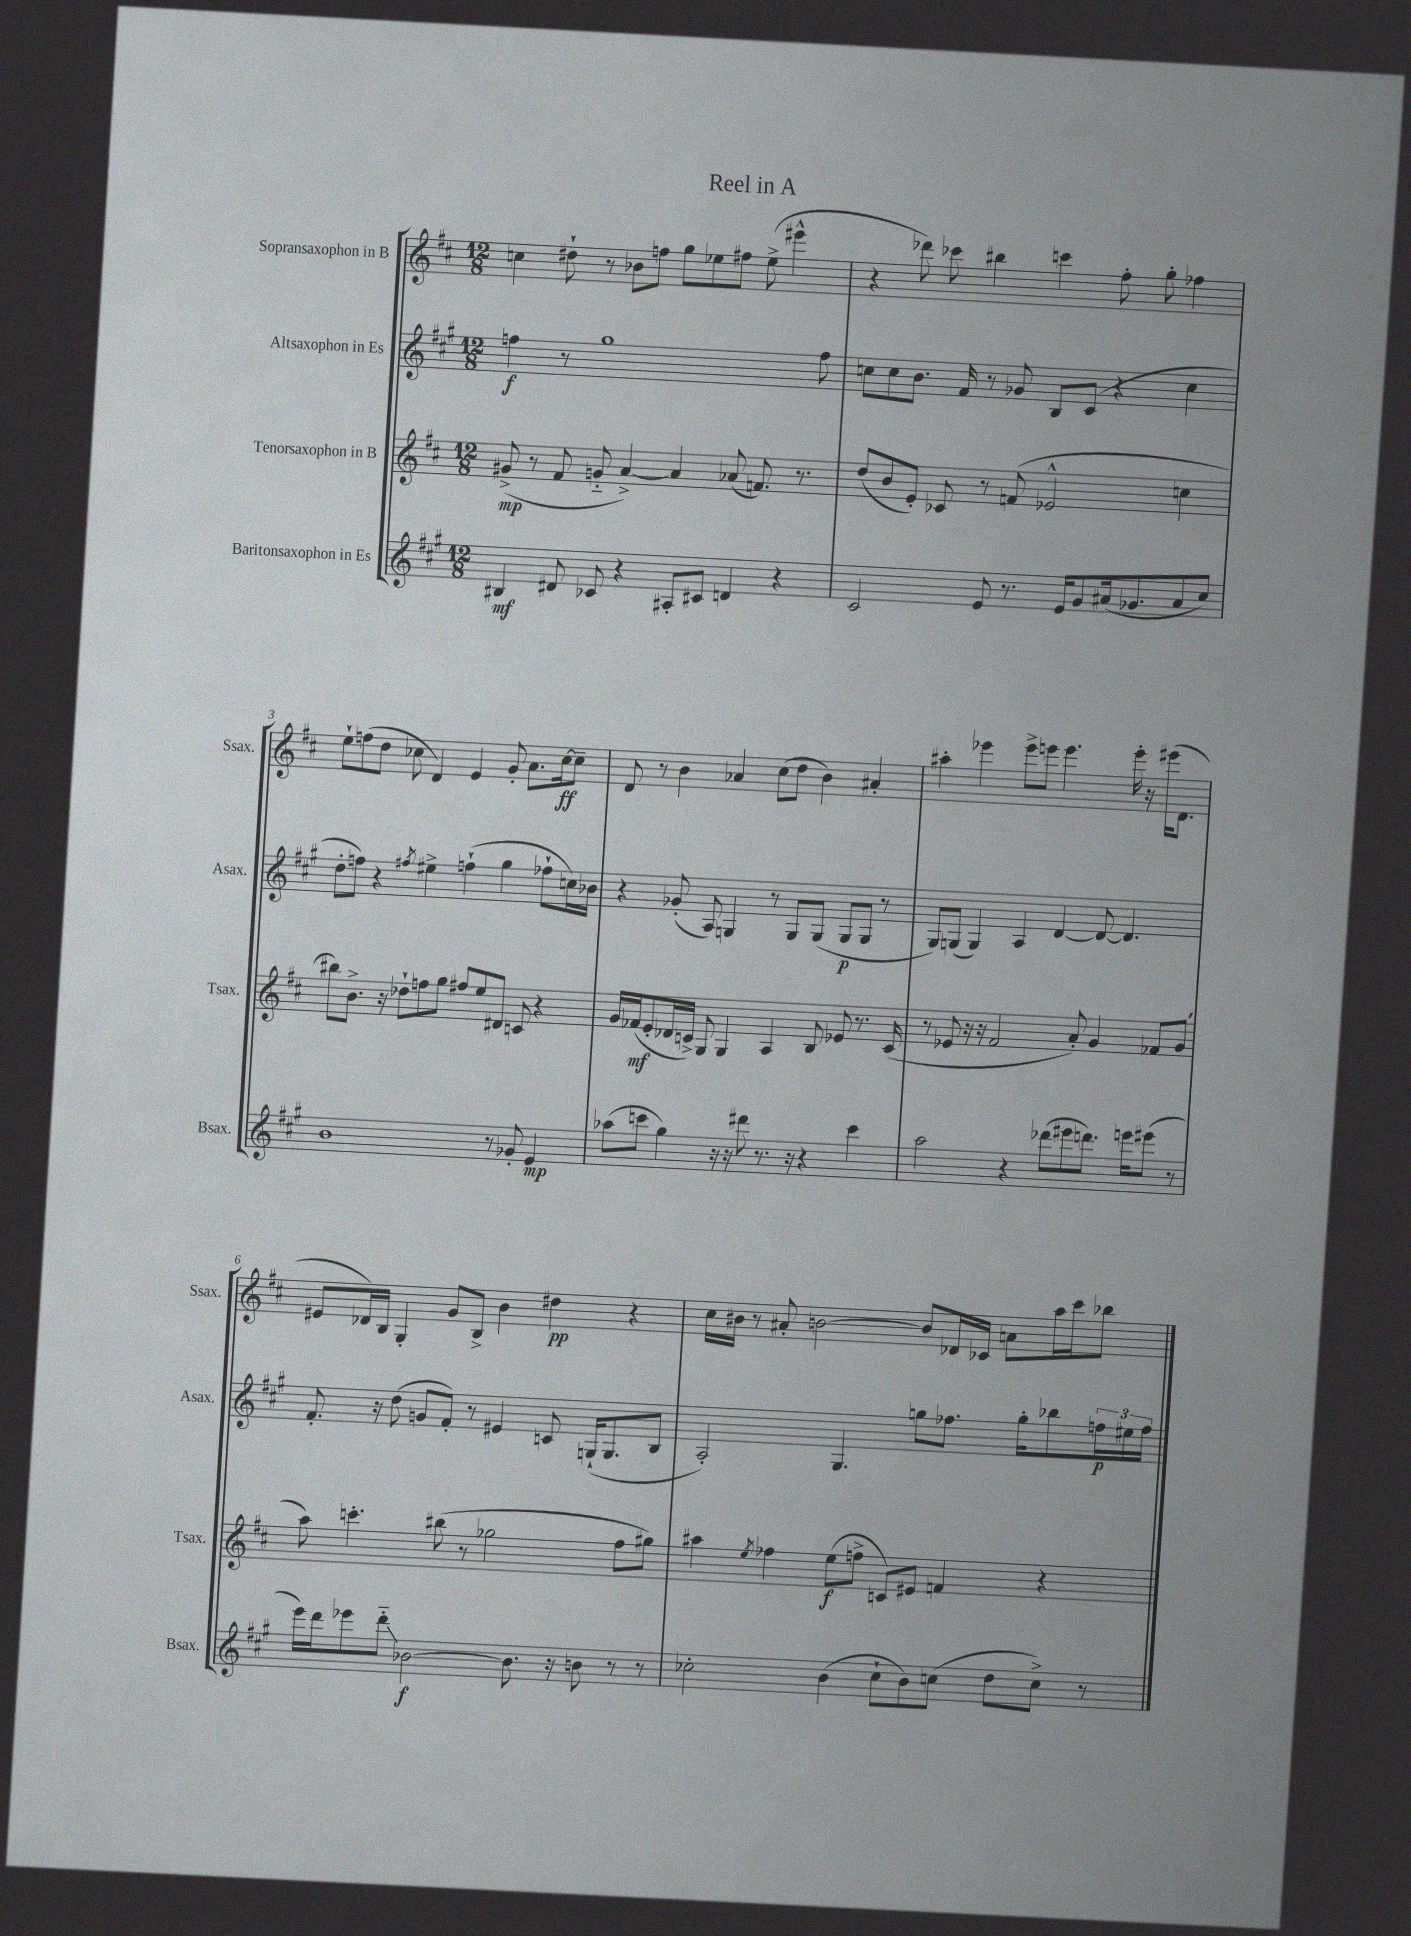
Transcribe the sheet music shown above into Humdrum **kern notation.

**kern	**kern	**kern	**kern
*staff4	*staff3	*staff2	*staff1
*clefG2	*clefG2	*clefG2	*clefG2
*k[f#c#g#]	*k[f#c#]	*k[f#c#g#]	*k[f#c#]
*M12/8	*M12/8	*M12/8	*M12/8
4B#/	(8g#^/	4ff\	4cc\
.	8r	.	.
8d#/	8f#/	8r	8dd#`\
8c-/	8g'~/	1gg#	8r
4r	[4a^/)	.	8b-\L
.	.	.	8ff\J
8A#'/L	4a/]	.	8gg\L
8c#/J	.	.	8ee-\
4d/	(8a-/	.	8ff#\J
.	8.f/)	.	(8ee-^\
4r	.	.	4eee#^^\
.	8.r	.	.
.	.	8ff\	.
=	=	=	=
2c#/	(8dd/L	8cc\L	4r
.	8b/	8cc\	.
.	8e'/J)	8.b\J	8ddd-\)
.	8c-/	.	8ccc-\
.	.	16f#/	.
8e/	8r	8r	4bb#\
8.r	(8f/	8g-/	.
.	2e-^^/	8B/L	4ccc\
16e/LK	.	.	.
8g#/	.	(8c#/J	.
(16a#/k	.	4r	8ff#'\
8.g-/	.	.	.
.	.	.	8gg'\
8a#/	4cc\	4cc\	4ff-\
8cc#/J)	.	.	.
=	=	=	=
1b	8bb#\L)	8dd'\L	8ee`\L
.	8.b^\J	8ff\J)	(8ff\
.	.	4r	8dd\J
.	16r	.	.
.	8dd-`\L	.	8cc-\
.	.	8qff#/	.
.	8ff\	4ee#^\	4d/)
.	8gg\J	.	.
.	8ff#/L	(4ff`\	4e/
.	8ee/	.	.
8r	8d#/J	4gg#\	8g'/
8g-'/	8c/	.	8.a\L
4e/	4r	8ff-`\L	.
.	.	.	[16cc-\k
.	.	16cc\L)	8cc-~\]J
.	.	16b-\JJ	.
=	=	=	=
(8aa-\L	16g/LL	4r	8d/
.	(16f-/J	.	.
8ccc\J	8e'/	.	8r
4gg#\)	16d-/L	(8g-'/	4b\
.	16c^/JJ)	.	.
.	8G/	8A/)	.
16r	4G/	4G/	4a-/
16r	.	.	.
8ddd#\	.	.	.
8.r	4A/	8r	(8cc#\L
.	.	8G/L	8dd\J
16r	.	.	.
4r	8B/	(8G/J	4b\)
.	8e-/	8G/L	.
4ccc\	8.r	8G/J	4a#'/
.	.	8r	.
.	(16c/	.	.
=	=	=	=
2aa\	8r	8G#/L)	4aa#'\
.	8e-/	(8G/J	.
.	16r	4G/)	4eee-\
.	16r	.	.
.	2f#/	.	.
4r	.	4A/	8eee-^\L
.	.	.	8eee\J
(8ddd-\L	.	[4d/	4.eee\
8eee#\	8a'/)	.	.
8.ddd\J)	4g/	8d/_	.
.	.	4.d/]	16eee'\
16eee\LK	.	.	16r
(8eee#\J	8f-/L	.	(16eee#\LK
.	.	.	8.d\J
8r	(8g/J	.	.
=	=	=	=
16eee\LL)	8aa\)	8.f#'/	8e#/L
16ddd\J	.	.	.
8eee-\	4.ccc'\	.	16d-/L)
.	.	16r	16B/JJ
8ddd'~\J	.	(8dd\	4G'/
[2b-\	.	8g/L	.
.	(8bb#\	8f#'/J)	8g/L
.	8r	8r	8B^/J
.	2gg-\	4e#/	4b\
8.b-\]	.	.	.
.	.	8c/	4dd#\
16r	.	.	.
8b\	.	(16G`/LK	.
.	.	8.G/	.
8r	8ff#\L	.	4r
8r	8gg#\J)	8B/J	.
=	=	=	=
2cc-'\	4aa#\	2A'/)	16cc#\LL
.	.	.	16b#\JJ
.	.	.	8r
.	8qee/	.	.
.	4ff-\	.	8a#'/
.	.	.	[2b\
(4b\	(8ee\L	4.G#/	.
.	8ff^\J	.	.
8cc-`\L	8c/L)	.	.
8b\)	8e#/J	8gg\L	8b/]L
(8cc\J	4f/	8.ff-\J	16d-/L
.	.	.	16c-/JJ
8dd\L	.	.	8a\L
.	.	16gg'\LK	.
8cc^\J)	4r	8bb-\	16aa\L
.	.	.	16ccc#\J
8r	.	24ff\L	8bb-\J
.	.	24ee#\	.
.	.	24ff\JJ	.
==	==	==	==
*-	*-	*-	*-
